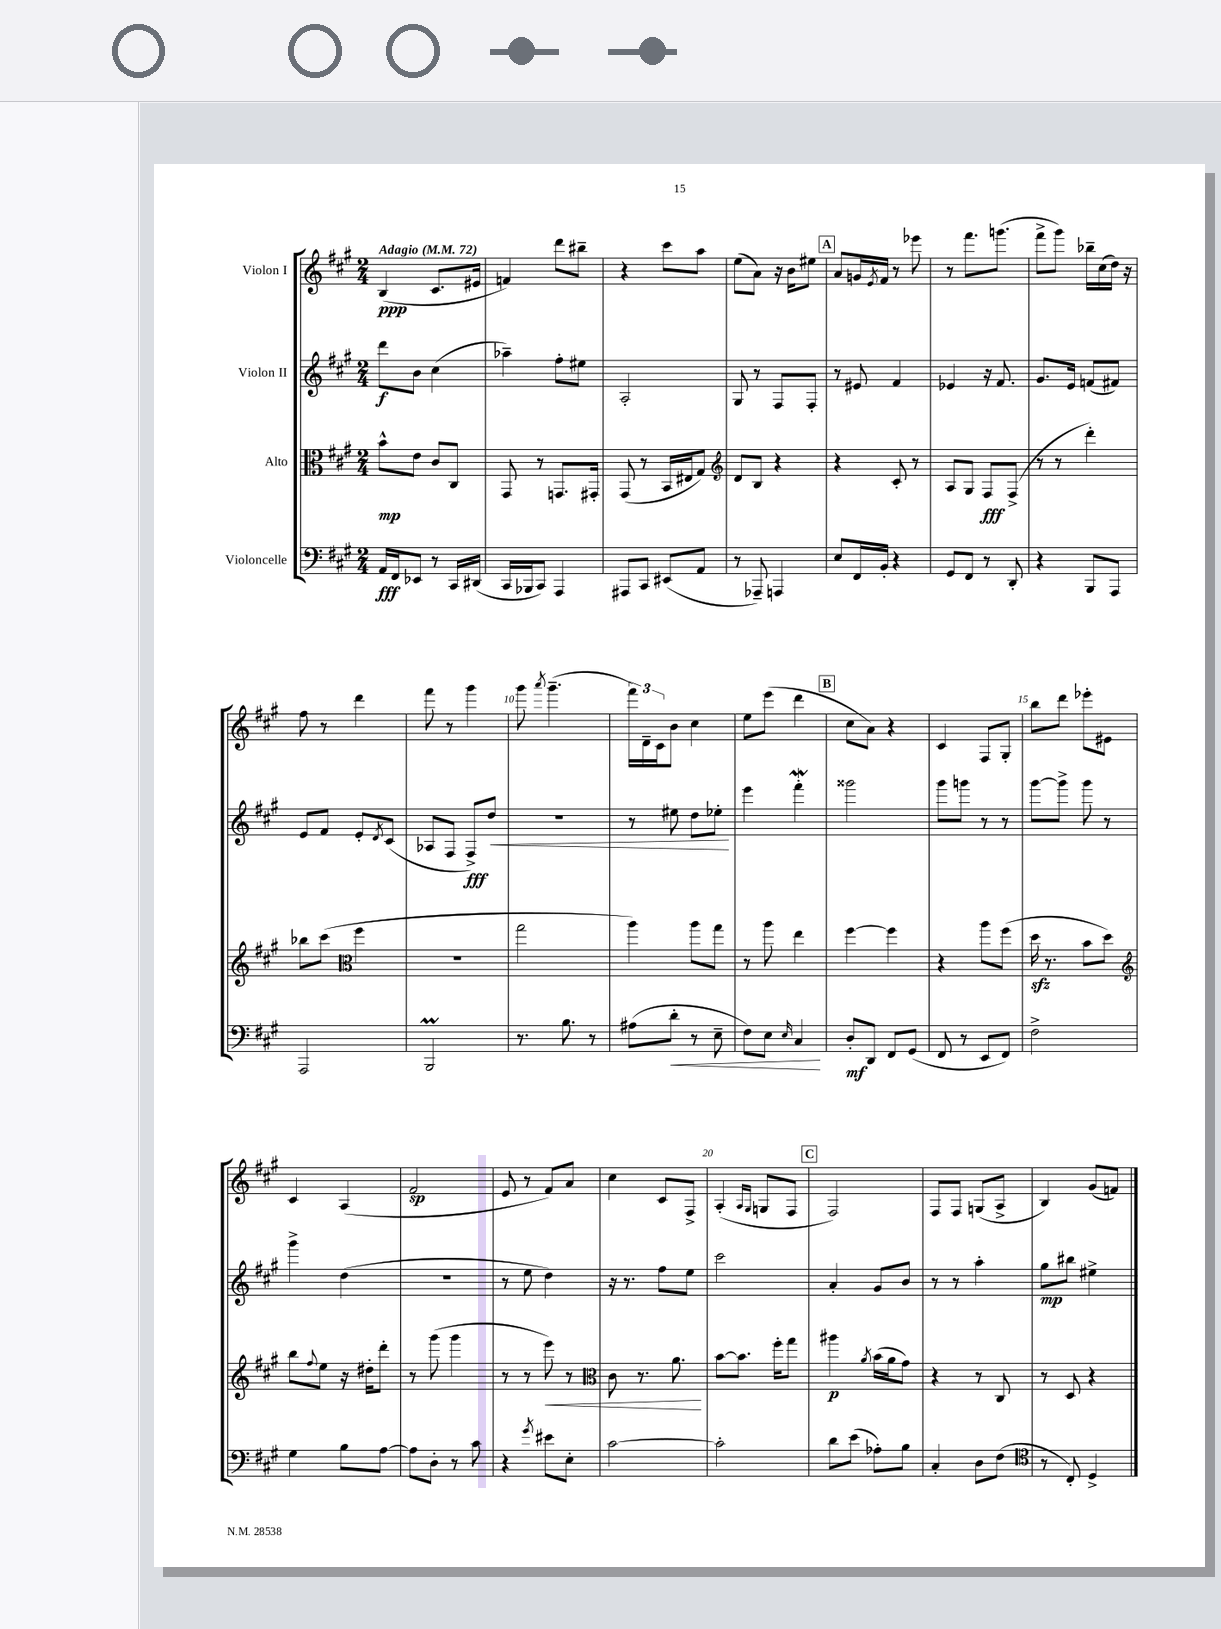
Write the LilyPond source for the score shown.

<<
\new StaffGroup <<
\new Staff = "s0" \with { instrumentName = "Violon I" } {
    \clef treble \key a \major \numericTimeSignature \time 2/4 \tempo "Adagio" 4 = 72
    b4\ppp( cis'8. eis'16 |
    f'4) d'''8 bis''8-- |
    r4 cis'''8 a''8 |
    e''8( a'8) r16 b'16 eis''8 |
    \mark \markup { \box "A" } a'8 g'16 \acciaccatura { e'8 } fis'16 r8 ees'''8 |
    r8 fis'''8. g'''8.( |
    fis'''8-> gis'''8) bes''16-- cis''16( d''16) r16 |
    fis''8 r8 d'''4 |
    fis'''8 r8 gis'''4 |
    gis'''8 \acciaccatura { a'''8 } gis'''4.--( |
    \tuplet 3/2 { fis'''16) d'16-- cis'16 } b'8 cis''4 |
    e''8 e'''8( d'''4 |
    \mark \markup { \box "B" } cis''8 a'8) r4 |
    cis'4 fis8 gis8-. |
    b''8 d'''8 ees'''8-. eis'8 |
    cis'4 a4( |
    fis'2\sp |
    e'8 r8 fis'8) a'8 |
    cis''4 cis'8 fis8-> |
    a4-.( \grace { a16 gis16 } g8 fis8 |
    \mark \markup { \box "C" } fis2) |
    fis8 fis8 g8( a8-> |
    b4) gis'8( f'8) \bar "|." |
}
\new Staff = "s1" \with { instrumentName = "Violon II" } {
    \clef treble \key a \major \numericTimeSignature \time 2/4
    d'''8\f b'8 cis''4( |
    aes''4--) fis''8-. eis''8 |
    a2-. |
    gis8 r8 fis8 fis8-. |
    \mark \markup { \box "A" } r8 eis'8 fis'4 |
    ees'4 r16 fis'8. |
    gis'8. e'16 f'8( fis'8) |
    e'8 fis'8 e'8-. \acciaccatura { d'8 } cis'8( |
    aes8 fis8 fis8->\fff\<) d''8 |
    r2 |
    r8 eis''8 d''8 ees''8-.\! |
    e'''4 fis'''4-.\mordent |
    \mark \markup { \box "B" } gisis'''2 |
    gis'''8 g'''8 r8 r8 |
    gis'''8~ gis'''8-> gis'''8 r8 |
    gis'''4-> d''4( |
    r2 |
    r8 e''8 d''4) |
    r16 r8. fis''8 e''8 |
    cis'''2 |
    \mark \markup { \box "C" } a'4-. gis'8 b'8 |
    r8 r8 a''4-. |
    gis''8\mp bis''8 eis''4-> \bar "|." |
}
\new Staff = "s2" \with { instrumentName = "Alto" } {
    \clef alto \key a \major \numericTimeSignature \time 2/4
    b'8-^\mp e'8 cis'8 cis8 |
    gis,8 r8 g,8. gis,16-. |
    gis,8( r8 b,16 eis16 gis8) |
    \clef treble d'8 b8 r4 |
    \mark \markup { \box "A" } r4 cis'8-. r8 |
    a8 gis8 fis8\fff fis8->( |
    r8 r8 d'''4-.) |
    bes''8 cis'''8( \clef alto fis''4 |
    r2 |
    gis''2 |
    a''4) a''8 gis''8 |
    r8 a''8 e''4 |
    \mark \markup { \box "B" } fis''4~ fis''4 |
    r4 a''8 fis''8( |
    d''16\sfz r8. b'8 d''8) |
    \clef treble b''8 \appoggiatura { fis''8 } e''8 r16 dis''16-. d'''8-. |
    r8 gis'''8( gis'''4 |
    r8 r8 e'''8\<) r8 |
    \clef alto cis'8 r8. a'8.\! |
    b'8~ b'8. fis''16-. gis''8 |
    \mark \markup { \box "C" } ais''4\p \acciaccatura { a'8 } b'16( a'16 gis'8) |
    r4 r8 cis8 |
    r8 d8 r4 \bar "|." |
}
\new Staff = "s3" \with { instrumentName = "Violoncelle" } {
    \clef bass \key a \major \numericTimeSignature \time 2/4
    a,16\fff fis,16 ees,8 r8 cis,16 dis,16( |
    cis,16 bes,,16 cis,8) a,,4 |
    ais,,8 cis,8 eis,8( a,8 |
    r8 aes,,8--) a,,4 |
    \mark \markup { \box "A" } e8 fis,16 b,16-. r4 |
    gis,8 fis,8 r8 d,8-. |
    r4 b,,8 a,,8 |
    a,,2 |
    b,,2\prall |
    r8. b8. r8 |
    ais8( d'8-.\< r8 e8-- |
    fis8) e8 \grace { e16 } cis4\! |
    \mark \markup { \box "B" } d8-.\mf d,8 fis,8 gis,8( |
    fis,8 r8 e,8 fis,8) |
    fis2-> |
    gis4 b8 a8~ |
    a8 d8-. r8 cis'8 |
    r4 \acciaccatura { gis'8 } eis'8 e8-. |
    cis'2~ |
    cis'2-. |
    \mark \markup { \box "C" } d'8 e'8( aes8-.) b8 |
    cis4-. d8 fis8( |
    \clef tenor r8 cis8-.) d4-> \bar "|." |
}
>>
>>
\layout { \context { \Score \override BarNumber.break-visibility = ##(#f #t #t) barNumberVisibility = #(every-nth-bar-number-visible 5) } }
